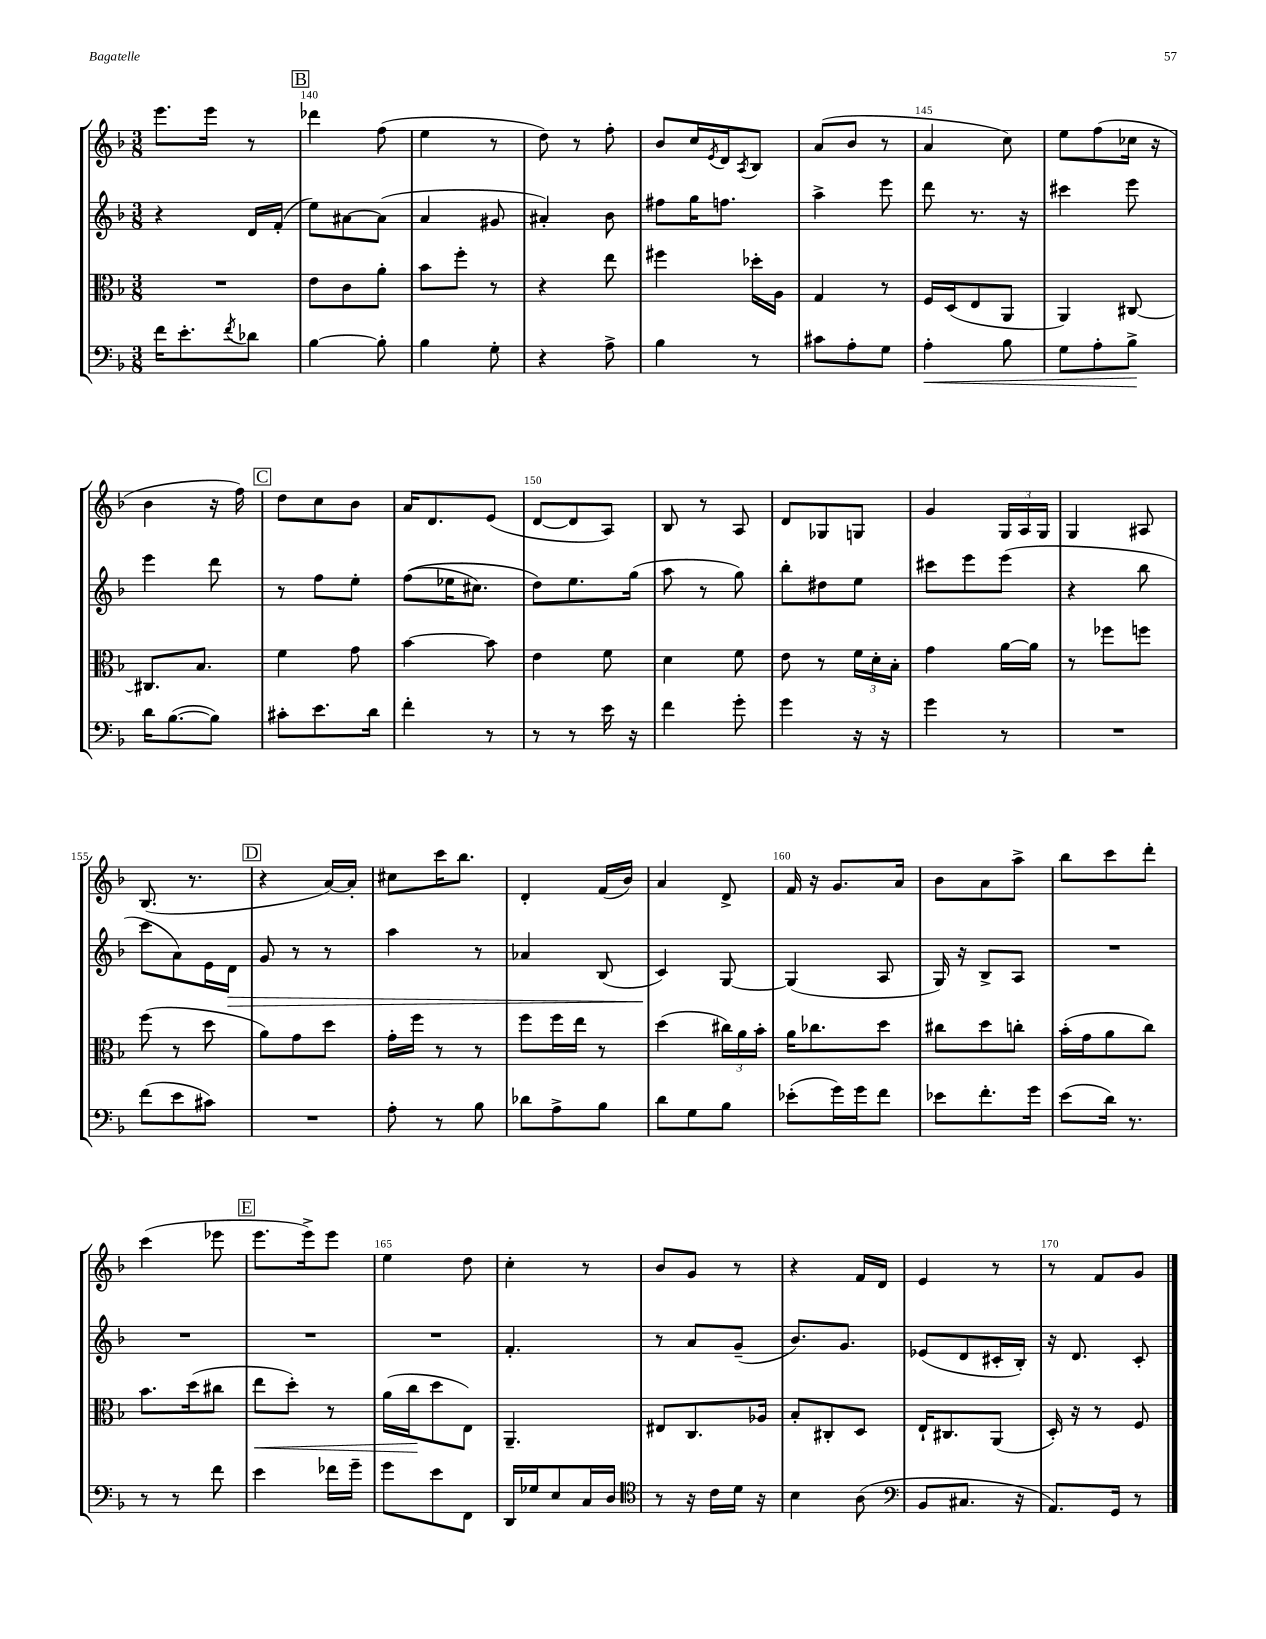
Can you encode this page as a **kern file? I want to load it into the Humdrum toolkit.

**kern	**dynam	**kern	**dynam	**kern	**dynam	**kern
*part4	*part4	*part3	*part3	*part2	*part2	*part1
*staff4	*staff4	*staff3	*staff3	*staff2	*staff2	*staff1
*clefF4	*	*clefC3	*	*clefG2	*	*clefG2
*k[b-]	*	*k[b-]	*	*k[b-]	*	*k[b-]
*M3/8	*	*M3/8	*	*M3/8	*	*M3/8
=139	=139	=139	=139	=139	=139	=139
16f\KL	.	4.r	.	4r	.	8.eee\L
8.e'\	.	.	.	.	.	.
.	.	.	.	.	.	16eee\Jk
8qf/	.	.	.	.	.	.
8d-X\J	.	.	.	16d/LL	.	8r
.	.	.	.	(16f'/JJ	.	.
!!LO:REH:place=s1:t=B
=140	=140	=140	=140	=140	=140	=140
[4B-\	.	8e\L	.	8ee\L)	.	4ddd-X\
.	.	8c\	.	[8a#X\	.	.
8B-'\]	.	8a'\J	.	(8a#\J]	.	(8ff\
=141	=141	=141	=141	=141	=141	=141
4B-\	.	8b-\L	.	4a/	.	4ee\
.	.	8ff'\J	.	.	.	.
8G'\	.	8r	.	8g#X/	.	8r
=142	=142	=142	=142	=142	=142	=142
4r	.	4r	.	4a#X'/)	.	8dd\)
.	.	.	.	.	.	8r
8A^\	.	8ee\	.	8b-\	.	8ff'\
=143	=143	=143	=143	=143	=143	=143
4B-\	.	4ff#X\	.	8ff#X\L	.	8b-/L
.	.	.	.	16gg\K	.	16cc/L
.	.	.	.	.	.	8qe/
.	.	.	.	8.ffn\J	.	16d/J
.	.	.	.	.	.	8qA/
8r	.	16dd-X'\LL	.	.	.	8B-/J
.	.	16A\JJ	.	.	.	.
=144	=144	=144	=144	=144	=144	=144
8c#X\L	.	4G/	.	4aa^\	.	(8a/L
8A'\	.	.	.	.	.	8b-/J
8G\J	.	8r	.	8eee\	.	8r
=145	=145	=145	=145	=145	=145	=145
!	!LO:HP:b	!	!	!	!	!
4A'\	<	16F/LL	.	8ddd\	.	4a/
.	.	(16D/J	.	.	.	.
.	.	8E/	.	8.r	.	.
8B-\	.	8AA/J	.	.	.	8cc\)
.	.	.	.	16r	.	.
=146	=146	=146	=146	=146	=146	=146
8G\L	.	4AA/)	.	4ccc#X\	.	8ee\L
8A'\	.	.	.	.	.	(8ff\
8B-^\J	.	[8C#X/	.	8eee\	.	16cc-X\Jk
.	.	.	.	.	.	16r
.	[	.	.	.	.	.
!!LO:LB:g=z
=147	=147	=147	=147	=147	=147	=147
16d\KL	.	8.C#X/L]	.	4eee\	.	4b-\
([8.B-\	.	.	.	.	.	.
.	.	8.B-/J	.	.	.	.
8B-\J])	.	.	.	8ddd\	.	16r
.	.	.	.	.	.	16ff\)
!!LO:REH:place=s1:t=C
=148	=148	=148	=148	=148	=148	=148
8c#X'\L	.	4f\	.	8r	.	8dd\L
8.e\	.	.	.	8ff\L	.	8cc\
.	.	8g\	.	8ee'\J	.	8b-\J
16d\Jk	.	.	.	.	.	.
=149	=149	=149	=149	=149	=149	=149
4f'\	.	[4b-\	.	((8ff\L	.	16a/KL
.	.	.	.	.	.	8.d/
.	.	.	.	16ee-X\K	.	.
.	.	.	.	8.cc#X\J)	.	.
8r	.	8b-\]	.	.	.	(8e/J
=150	=150	=150	=150	=150	=150	=150
8r	.	4e\	.	8dd\L)	.	[8d/L
8r	.	.	.	8.ee\	.	8d/]
16e\	.	8f\	.	.	.	8A/J)
16r	.	.	.	(16gg\Jk	.	.
=151	=151	=151	=151	=151	=151	=151
4f\	.	4d\	.	8aa\	.	8B-/
.	.	.	.	8r	.	8r
8g'\	.	8f\	.	8gg\)	.	8A/
=152	=152	=152	=152	=152	=152	=152
4g\	.	8e\	.	8bb-'\L	.	8d/L
.	.	8r	.	8dd#X\	.	8G-X/
16r	.	24f\LL	.	8ee\J	.	8Gn/J
.	.	24d'\	.	.	.	.
16r	.	.	.	.	.	.
.	.	24B-'\JJ	.	.	.	.
=153	=153	=153	=153	=153	=153	=153
4g\	.	4g\	.	8ccc#X\L	.	4g/
.	.	.	.	8eee\	.	.
8r	.	[16a\LL	.	(8eee\J	.	24G/LL
.	.	.	.	.	.	24A/
.	.	16a\JJ]	.	.	.	.
.	.	.	.	.	.	24G/JJ
=154	=154	=154	=154	=154	=154	=154
4.r	.	8r	.	4r	.	4G/
.	.	8ff-X\L	.	.	.	.
.	.	8ffn\J	.	8bb-\	.	8A#X/
!!LO:LB:g=z
=155	=155	=155	=155	=155	=155	=155
(8f\L	.	(8ff\	.	8ccc\L	.	(8.B-/
8e\	.	8r	.	8a\)	.	.
.	.	.	.	.	.	8.r
8c#X\J)	.	8dd\	.	16e\L	.	.
!	!	!	!	!	!LO:HP:b	!
.	.	.	.	16d\JJ	>	.
!!LO:REH:place=s1:t=D
=156	=156	=156	=156	=156	=156	=156
4.r	.	8a\L)	.	8g/	.	4r
.	.	8g\	.	8r	.	.
.	.	8dd\J	.	8r	.	[16a/LL)
.	.	.	.	.	.	16a'/JJ]
=157	=157	=157	=157	=157	=157	=157
8A'\	.	16g'\LL	.	4aa\	.	8cc#X\L
.	.	16ff\JJ	.	.	.	.
8r	.	8r	.	.	.	16ccc\K
.	.	.	.	.	.	8.bb-\J
8B-\	.	8r	.	8r	.	.
=158	=158	=158	=158	=158	=158	=158
8d-X\L	.	8ff\L	.	4a-X/	.	4d'/
8A^\	.	16ff\L	.	.	.	.
.	.	16ee\JJ	.	.	.	.
8B-\J	.	8r	.	(8B-/	.	(16f/LL
.	.	.	.	.	.	16b-/JJ)
=159	=159	=159	=159	=159	=159	=159
8d\L	.	(4dd\	.	4c/)	.	4a/
8G\	.	.	.	.	.	.
8B-\J	.	24cc#X\LL)	.	[8G/	]	8d^/
.	.	24a\	.	.	.	.
.	.	24b-'\JJ	.	.	.	.
=160	=160	=160	=160	=160	=160	=160
(8e-X'\L	.	16a\KL	.	(4G/]	.	16f/
.	.	8.cc-X\	.	.	.	16r
16g\L)	.	.	.	.	.	8.g/L
16g\J	.	.	.	.	.	.
8f\J	.	8dd\J	.	8A/	.	.
.	.	.	.	.	.	16a/Jk
=161	=161	=161	=161	=161	=161	=161
8e-X\L	.	8cc#X\L	.	16G/)	.	8b-\L
.	.	.	.	16r	.	.
8.f'\	.	8dd\	.	8B-^/L	.	8a\
.	.	8ccn'\J	.	8A/J	.	8aa^\J
16g\Jk	.	.	.	.	.	.
=162	=162	=162	=162	=162	=162	=162
(8e\L	.	(16b-'\LL	.	4.r	.	8bb-\L
.	.	16g\J	.	.	.	.
16d\Jk)	.	8a\	.	.	.	8ccc\
8.r	.	.	.	.	.	.
.	.	8cc\J)	.	.	.	8ddd'\J
!!LO:LB:g=z
=163	=163	=163	=163	=163	=163	=163
8r	.	8.b-\L	.	4.r	.	(4ccc\
8r	.	.	.	.	.	.
.	.	(16dd\k	.	.	.	.
8f\	.	8cc#X\J	.	.	.	8eee-X\
!!LO:REH:place=s1:t=E
=164	=164	=164	=164	=164	=164	=164
!	!	!	!LO:HP:b	!	!	!
4e\	.	8ee\L	<	4.r	.	8.eee\L
.	.	8dd'\J)	.	.	.	.
.	.	.	.	.	.	16eee^\k)
16f-X\LL	.	8r	.	.	.	8eee\J
16g~\JJ	.	.	.	.	.	.
=165	=165	=165	=165	=165	=165	=165
8g\L	.	(16a\LL	.	4.r	.	4ee\
.	.	16cc\J	.	.	.	.
8e\	.	8dd\	[	.	.	.
8FF\J	.	8E\J)	.	.	.	8dd\
=166	=166	=166	=166	=166	=166	=166
16DD/LL	.	4.AA~/	.	4.f'/	.	4cc'\
16G-X/J	.	.	.	.	.	.
8E/	.	.	.	.	.	.
16C/L	.	.	.	.	.	8r
16D/JJ	.	.	.	.	.	.
=167	=167	=167	=167	=167	=167	=167
*clefC4	*	*	*	*	*	*
8r	.	8E#X/L	.	8r	.	8b-/L
16r	.	8.C/	.	8a/L	.	8g/J
16c\LL	.	.	.	.	.	.
16d\JJ	.	.	.	(8g~/J	.	8r
16r	.	16A-X/Jk	.	.	.	.
=168	=168	=168	=168	=168	=168	=168
4B-\	.	8B-'/L	.	8.b-/L)	.	4r
.	.	8C#X'/	.	.	.	.
.	.	.	.	8.g/J	.	.
(8A\	.	8D/J	.	.	.	16f/LL
.	.	.	.	.	.	16d/JJ
=169	=169	=169	=169	=169	=169	=169
*clefF4	*	*	*	*	*	*
8BB-/L	.	16E`/KL	.	(8e-X/L	.	4e/
.	.	8.C#X/	.	.	.	.
8.C#X/J	.	.	.	8d/	.	.
.	.	(8AA/J	.	16c#X'/L	.	8r
16r	.	.	.	16B-'/JJ)	.	.
=170	=170	=170	=170	=170	=170	=170
8.AA/L)	.	16D'/)	.	16r	.	8r
.	.	16r	.	8.d/	.	.
.	.	8r	.	.	.	8f/L
16GG/Jk	.	.	.	.	.	.
8r	.	8F/	.	8c'/	.	8g/J
==	==	==	==	==	==	==
*-	*-	*-	*-	*-	*-	*-
